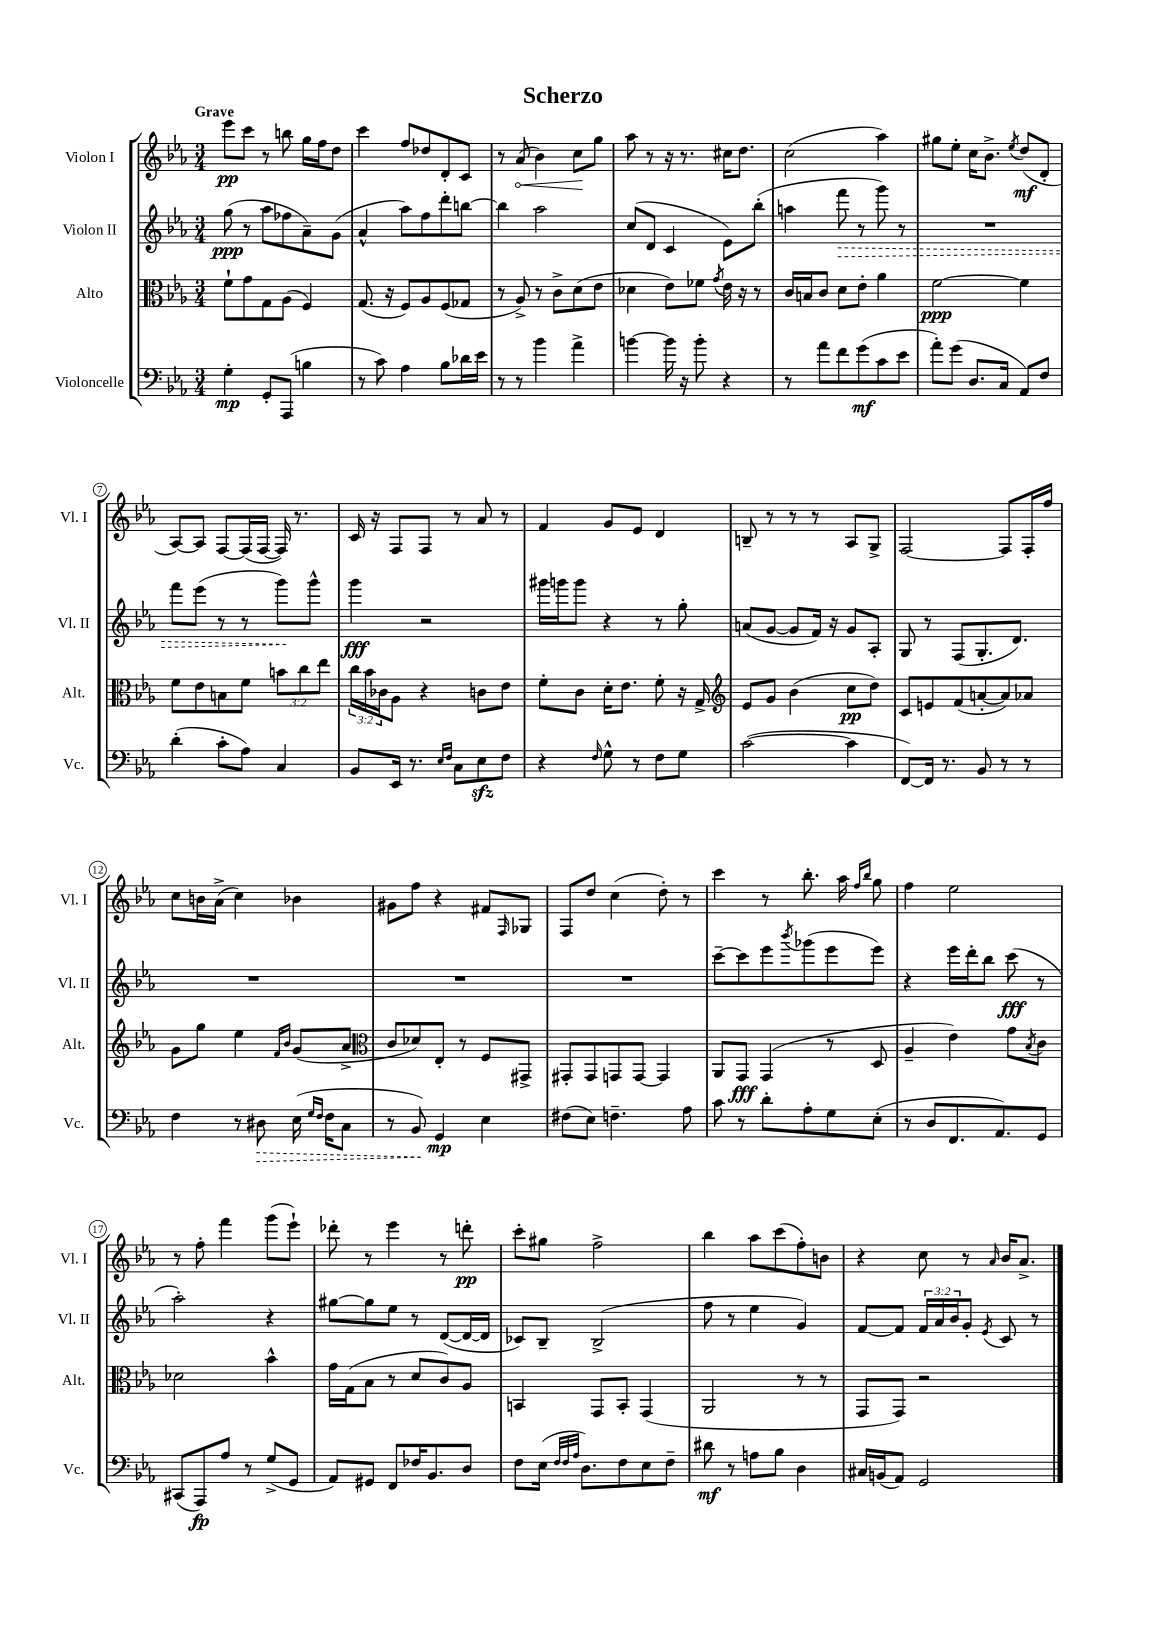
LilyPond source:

\header { title = "Scherzo" }
<<
\new StaffGroup <<
\new Staff = "s0" \with { instrumentName = "Violon I" shortInstrumentName = "Vl. I" } {
    \clef treble \key ees \major \numericTimeSignature \time 3/4 \tempo "Grave"
    ees'''8\pp c'''8 r8 b''8 g''16 f''16 d''8 |
    c'''4 f''8 des''8 d'8-. c'8 |
    r8 \once \override Hairpin.circled-tip = ##t aes'8\<( bes'4) c''8\! g''8 |
    aes''8 r8 r16 r8. cis''16 d''8. |
    c''2( aes''4) |
    gis''8 ees''8-. c''16 bes'8.-> \acciaccatura { ees''8 } d''8\mf( d'8-. |
    aes8~) aes8 f8~ f16( f16~ f16) r8. |
    c'16 r16 f8 f8 r8 aes'8 r8 |
    f'4 g'8 ees'8 d'4 |
    b8-- r8 r8 r8 aes8 g8-> |
    f2~ f8 f16-. f''16 |
    c''8 b'16 aes'16->( c''4) bes'4 |
    gis'8 f''8 r4 fis'8 \grace { f16 } ges8 |
    f8 d''8 c''4( d''8-.) r8 |
    c'''4 r8 bes''8.-. aes''16 \grace { f''16 bes''16 } g''8 |
    f''4 ees''2 |
    r8 f''8-. f'''4 g'''8( ees'''8-!) |
    des'''8-. r8 ees'''4 r8 d'''8-.\pp |
    c'''8-. gis''8 f''2-> |
    bes''4 aes''8 c'''8( f''8-.) b'8 |
    r4 c''8 r8 \grace { aes'16 } bes'16 aes'8.-> \bar "|." |
}
\new Staff = "s1" \with { instrumentName = "Violon II" shortInstrumentName = "Vl. II" } {
    \clef treble \key ees \major \numericTimeSignature \time 3/4 \override Staff.TupletNumber.text = #tuplet-number::calc-fraction-text
    g''8\ppp( r8 aes''8 fes''8 aes'8--) g'8( |
    aes'4-^ aes''8) f''8 d'''8-. b''8~ |
    b''4 aes''2 |
    c''8( d'8 c'4 ees'8) bes''8-.( |
    a''4 \once \override Hairpin.style = #'dashed-line f'''8\> r8 g'''8) r8 |
    R2. |
    f'''8 ees'''8( r8 r8 g'''8\!) g'''8-^ |
    g'''4\fff r2 |
    gis'''16 g'''16 g'''8 r4 r8 g''8-. |
    a'8( g'8~ g'8 f'16) r16 g'8 aes8-. |
    g8 r8 f8( g8.-. d'8.) |
    R2. |
    R2. |
    R2. |
    c'''8~-- c'''8 ees'''8 \acciaccatura { bes'''8 } ges'''8( ees'''8 ees'''8) |
    r4 ees'''16 d'''16-. bes''8 c'''8\fff( r8 |
    aes''2-.) r4 |
    gis''8~ gis''8 ees''8 r8 d'8~( d'16~ d'16 |
    ces'8) bes8-- bes2->( |
    f''8 r8 ees''4 g'4) |
    f'8~ f'8 \tuplet 3/2 { f'16 aes'16 bes'16 } g'8-. \acciaccatura { ees'8 } c'8 r8 \bar "|." |
}
\new Staff = "s2" \with { instrumentName = "Alto" shortInstrumentName = "Alt." } {
    \clef alto \key ees \major \numericTimeSignature \time 3/4 \override Staff.TupletNumber.text = #tuplet-number::calc-fraction-text
    f'8-! g'8 g8 aes8( f4) |
    g8.( r16 f8) aes8 f8( ges8 |
    r8 aes8->) r8 c'8-> d'8( ees'8 |
    des'4 ees'8) fes'8 \acciaccatura { g'8 } ees'16 r16 r8 |
    c'16 b16 c'8 d'8 ees'8-. aes'4 |
    f'2~\ppp f'4 |
    f'8 ees'8 b8 f'8 \tuplet 3/2 { b'8 c''8 ees''8 } |
    \tuplet 3/2 { c''16 bes'16 ces'16 } aes8 r4 c'8 ees'8 |
    f'8-. c'8 d'16-. ees'8. f'8-. r16 g16-> |
    \clef treble ees'8 g'8 bes'4( c''8\pp d''8) |
    c'8 e'8 f'8( a'8~-. a'8) aes'8 |
    g'8 g''8 ees''4 \grace { f'16 bes'16 } g'8( aes'8-> |
    \clef alto c'8 des'8) ees8-. r8 f8 gis,8-> |
    gis,8-. gis,8 g,8 g,8~ g,4 |
    aes,8 g,8\fff g,4( r8 d8 |
    aes4-- ees'4) g'8 \acciaccatura { bes8 } c'8 |
    des'2 bes'4-^ |
    g'16 g16( bes8 r8 d'8 c'8) aes8 |
    b,4 g,8 b,8-. g,4( |
    aes,2 r8 r8 |
    g,8 g,8) r2 \bar "|." |
}
\new Staff = "s3" \with { instrumentName = "Violoncelle" shortInstrumentName = "Vc." } {
    \clef bass \key ees \major \numericTimeSignature \time 3/4
    g4-.\mp g,8-. aes,,8( b4 |
    r8 c'8) aes4 bes8 des'16 ees'16 |
    r8 r8 bes'4 aes'4-> |
    b'4~ b'16 r16 b'8-. r4 |
    r8 aes'8 f'8 g'8\mf( c'8 ees'8 |
    aes'8-.) g'8( d8. c16 aes,8) f8 |
    d'4-.( c'8-. aes8) c4 |
    bes,8 ees,16 r8. \grace { ees16 f16 } c8 ees8\sfz f8 |
    r4 \grace { f16 } g8-^ r8 f8 g8 |
    c'2~( c'4 |
    f,8~) f,16 r8. bes,8 r8 r8 |
    f4 r8 \once \override Hairpin.style = #'dashed-line dis8\> ees16( \grace { g16 f16 } f16 c8 |
    r8 bes,8\!) g,4\mp ees4 |
    fis8( ees8) f4.-- aes8 |
    c'8 r8 d'8-. aes8-. g8 ees8-.( |
    r8 d8 f,8. aes,8.) g,8 |
    cis,8( aes,,8\fp) aes8 r8 g8->( g,8 |
    aes,8) gis,8 f,8 fes16 bes,8. d8 |
    f8 ees16( \grace { f32 f32 aes32 } d8.) f8 ees8 f8-- |
    dis'8\mf r8 a8 bes8 d4 |
    cis16 b,16( aes,8) g,2 \bar "|." |
}
>>
>>
\layout { \context { \Score \override BarNumber.stencil = #(make-stencil-circler 0.1 0.3 ly:text-interface::print) } }
